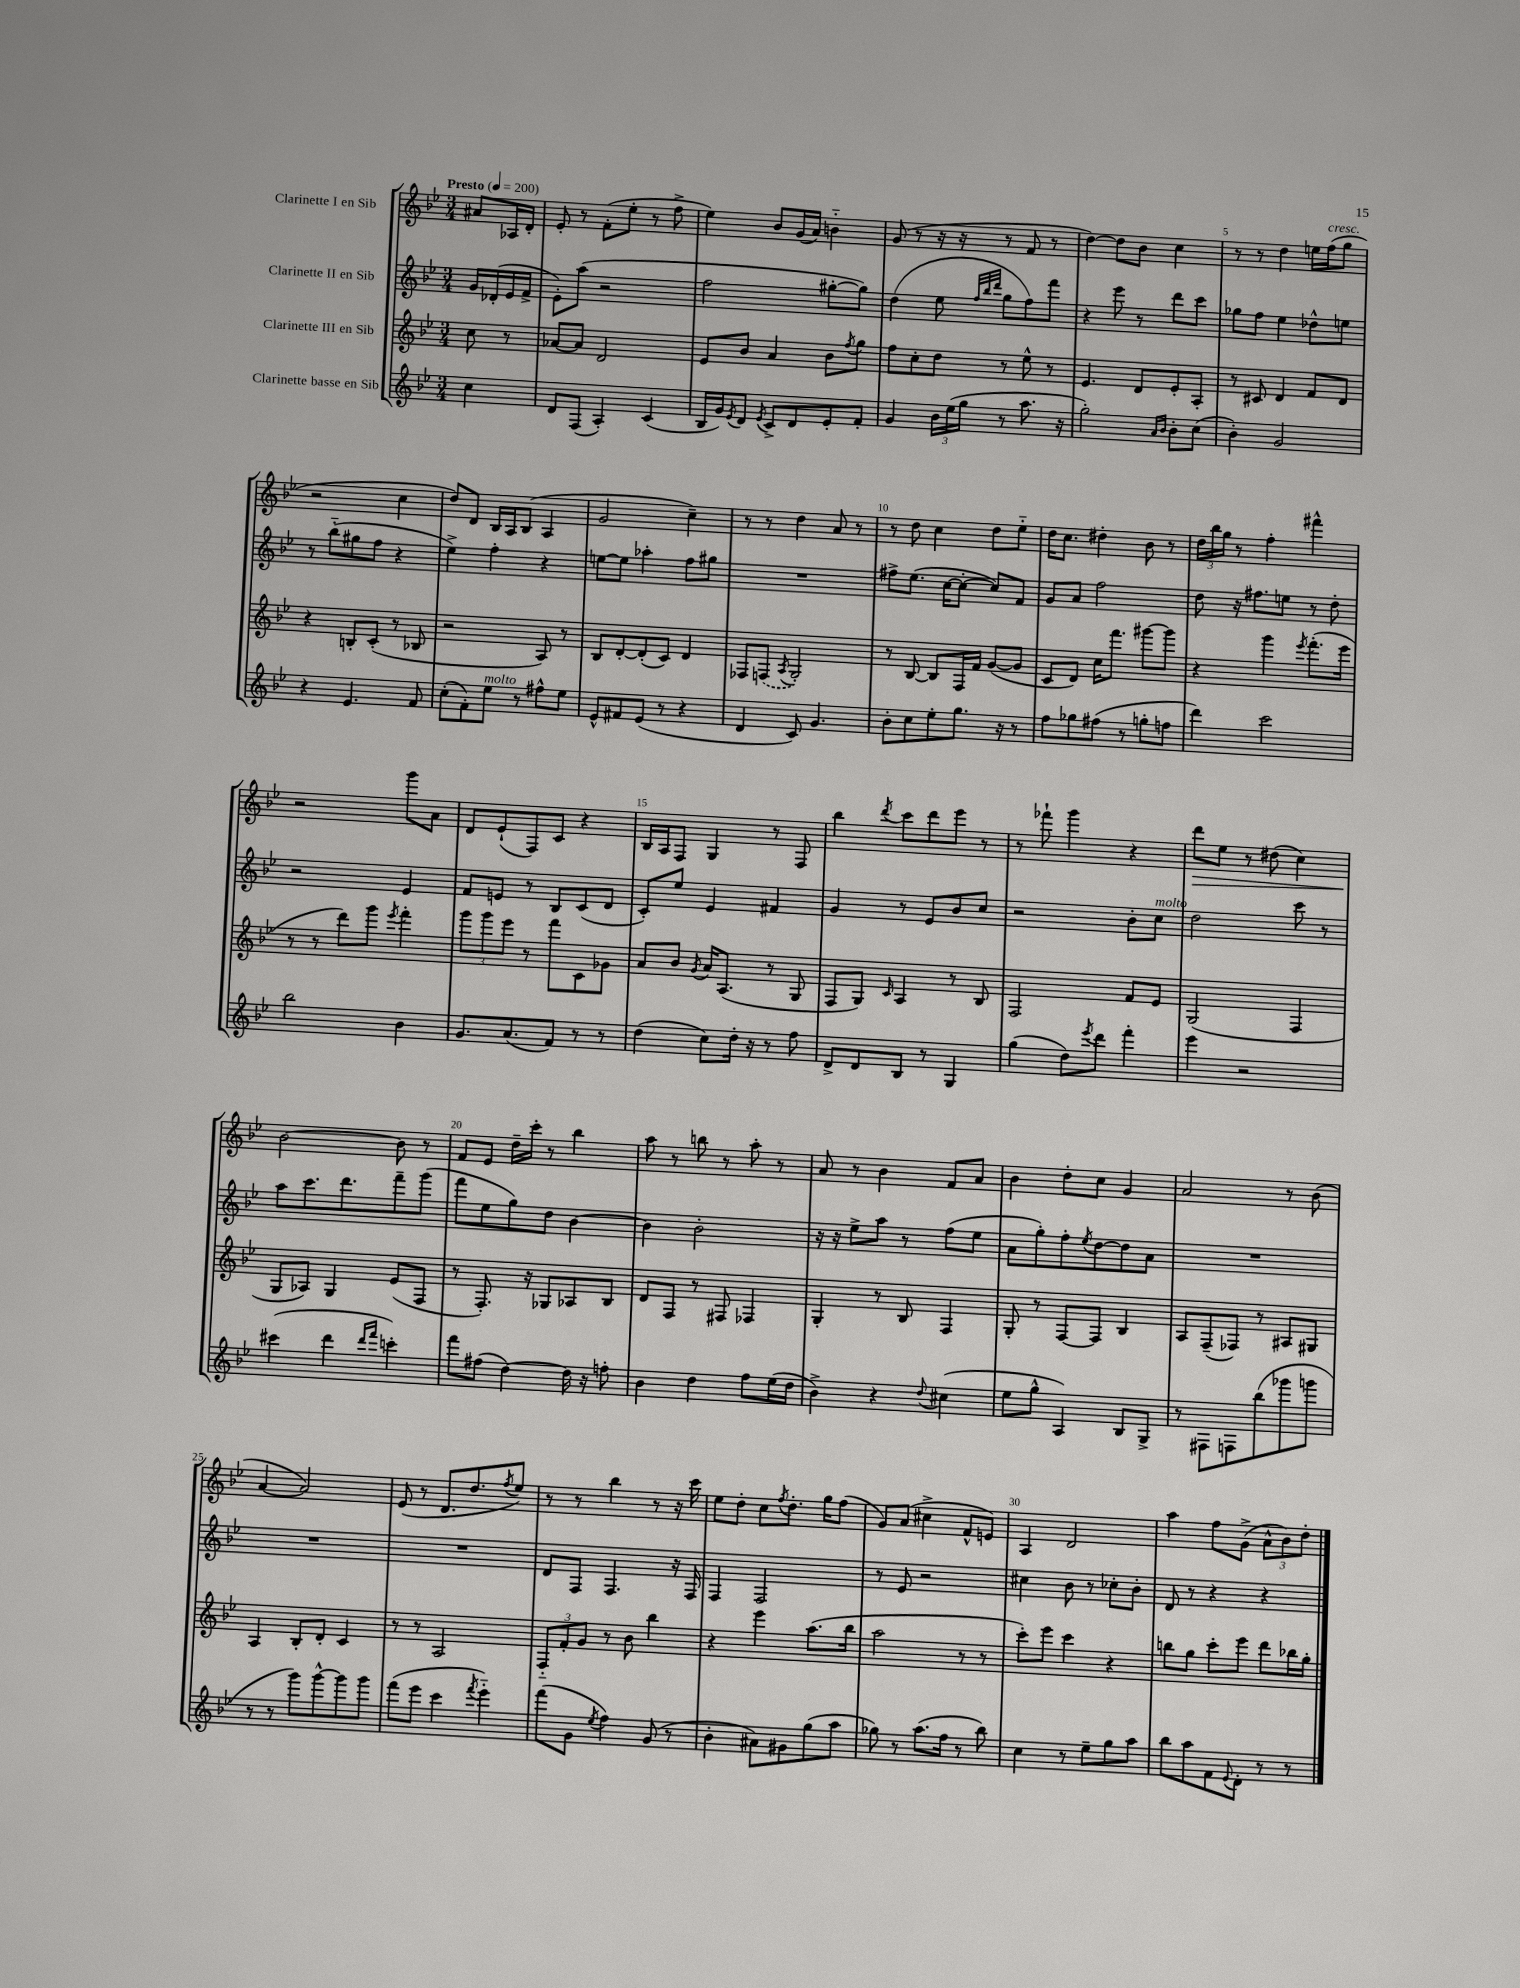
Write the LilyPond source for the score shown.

<<
\new StaffGroup <<
\new Staff = "s0" \with { instrumentName = "Clarinette I en Sib" } {
    \clef treble \key bes \major \numericTimeSignature \time 3/4 \partial 4 \tempo "Presto" 4 = 200
    ais'8 aes16 d'16-. |
    ees'8-. r8 f'8-.( ees''8-. r8 f''8-> |
    ees''4) bes'8 g'16( a'16) b'4-_ |
    g'8( r8 r16 r16 r8 f'8 r8 |
    d''4~) d''8 bes'8 c''4 |
    r8 r8 d''4 e''16 f''16^\markup { \italic "cresc." }( g''8 |
    r2 c''4 |
    d''8) d'8 bes16 a16 bes8( a4 |
    g'2 c''4--) |
    r8 r8 d''4 a'8 r8 |
    r8 d''8 c''4 d''8 ees''8-_ |
    d''16 c''8. dis''4-. bes'8 r8 |
    \tuplet 3/2 { d''16 bes''16 g''16 } r8 f''4-. fis'''4-^ |
    r2 g'''8 a'8 |
    d'8 ees'8-!( f8) c'8 r4 |
    bes16 a16 f8 g4 r8 f8 |
    bes''4 \acciaccatura { d'''8 } c'''8 d'''8 ees'''8 r8 |
    r8 fes'''8-! g'''4 r4 |
    d'''8\> ees''8 r8 dis''8( c''4) |
    bes'2~\! bes'8 r8 |
    f'8 ees'8 d''16-- c'''16-. r8 bes''4 |
    a''8 r8 b''8 r8 a''8-. r8 |
    a'8 r8 bes'4 f'8 a'8 |
    bes'4 d''8-. c''8 g'4 |
    a'2 r8 bes'8( |
    a'4~ a'2) |
    ees'8( r8 d'8. d''8. \acciaccatura { f''8 } ees''8) |
    r8 r8 bes''4 r8 r16 c'''16 |
    ees''8 d''8-. c''8 \acciaccatura { f''8 } d''8.-. g''16 f''8( |
    g'8) a'8( cis''4-> f'8-^ e'8) |
    a4 d'2 |
    a''4 f''8 g'8->( \tuplet 3/2 { a'8-^ bes'8) d''8-. } \bar "|." |
}
\new Staff = "s1" \with { instrumentName = "Clarinette II en Sib" } {
    \clef treble \key bes \major \numericTimeSignature \time 3/4 \partial 4
    g'16 des'16-.( ees'16 f'16-> |
    ees'8-.) a''8( r2 |
    f''2 gis''8~-. gis''8) |
    d''4( ees''8 \grace { f''32 bes''32 d'''32 } g''8 f''8) f'''8 |
    r4 ees'''8 r8 d'''8 c'''8 |
    ges''8 f''8 ees''4 des''8-^ e''8 |
    r8 bes''8-_( gis''8 f''8 r4 |
    ees''4->) f''4-. r4 |
    e''8~ e''8 aes''4-. f''8 gis''8 |
    R2. |
    fis''8-> ees''8.( c''16~ c''8~-. c''8) f'8 |
    g'8 a'8 f''2 |
    d''8 r16 fis''8. e''8 r8 d''8-. |
    r2 ees'4 |
    f'8 e'8 r8 bes8 c'8( d'8 |
    c'8-.) ees''8 ees'4 fis'4 |
    g'4 r8 ees'8 bes'8 c''8 |
    r2 bes'8-. c''8^\markup { \italic "molto" } |
    d''2 c'''8 r8 |
    a''8 c'''8. d'''8. f'''8-- g'''8( |
    f'''8 ees''8 g''8) d''8 bes'4~ |
    bes'4 bes'2-. |
    r16 r16 ees''8-> a''8 r8 f''8( ees''8 |
    a'8 g''8-.) f''8-. \acciaccatura { ees''8 } d''8~ d''8 a'8 |
    R2. |
    R2. |
    R2. |
    d'8 f8 f4. r16 f16 |
    f4 f2 |
    r8 ees'8 r2 |
    cis''4 bes'8 r8 ces''8-. bes'8-. |
    d'8 r8 r4 r4 \bar "|." |
}
\new Staff = "s2" \with { instrumentName = "Clarinette III en Sib" } {
    \clef treble \key bes \major \numericTimeSignature \time 3/4 \partial 4
    c''8 r8 |
    aes'8~ aes'8 d'2 |
    ees'8 bes'8 a'4 bes'8 \acciaccatura { f''8 } g''8 |
    f''8 c''8-. d''8 r8 ees''8-^ r8 |
    ees'4. d'8 ees'8-. a8-. |
    r8 cis'8 d'4 f'8 d'8 |
    r4 b8-. c'8-.( r8 bes8 |
    r2 a8) r8 |
    bes8 d'8~-. d'8-.( c'8) d'4 |
    fes8 \once \slurDashed f8( \acciaccatura { a8 } g2-.) |
    r8 bes8~ bes8 f16 f'16 g'8~( g'8 |
    c'8 d'8) c''16 f'''8. gis'''8~ gis'''8 |
    r4 g'''4 \acciaccatura { ees'''8 } f'''8.-.( ees'''16 |
    r8 r8 d'''8) g'''8 \acciaccatura { ees'''8 } f'''4-. |
    \tuplet 3/2 { g'''8 g'''8 ees'''8 } r8 f'''8 c'8 ges'8 |
    a'8 bes'8 \acciaccatura { g'8 } a'16 a8.( r8 g8 |
    f8 g8) \grace { c'16 } a4 r8 bes8 |
    f2 f'8 ees'8 |
    g2( f4 |
    g8 aes8) g4 ees'8( f8 |
    r8 f8.-.) r16 ges8 aes8 bes8 |
    d'8 f8 r8 fis8 fes4 |
    g4-. r8 bes8 f4 |
    g8-. r8 f8~ f8 bes4 |
    a8 f8--( fes8) r8 ais8 gis8 |
    a4 bes8-. d'8-. c'4 |
    r8 r8 a2 |
    \tuplet 3/2 { f8-_ f'8-. g'8 } r8 bes'8 bes''4 |
    r4 ees'''4 a''8.( bes''16 |
    a''2 r8 r8 |
    c'''8-.) ees'''8 c'''4 r4 |
    b''8 g''8 c'''8-. ees'''8 d'''8 bes''16 g''16-. \bar "|." |
}
\new Staff = "s3" \with { instrumentName = "Clarinette basse en Sib" } {
    \clef treble \key bes \major \numericTimeSignature \time 3/4 \partial 4
    c''4 |
    d'8 f8( a4-.) c'4( |
    bes16 g'16) \acciaccatura { ees'8 } d'8 \acciaccatura { ees'8 } c'8-> d'8 ees'8-. f'8-. |
    g'4 \tuplet 3/2 { bes'16 ees''16( g''16 } r8 a''8. r16 |
    g''2-.) \grace { a'16 bes'16 } bes'8-. c''8( |
    bes'4-.) g'2 |
    r4 ees'4. f'8 |
    c''8-.( f'8-.) ees''8^\markup { \italic "molto" } r8 fis''8-^ ees''8 |
    ees'8-^ fis'8 ees'8( r8 r4 |
    d'4 c'8) g'4. |
    bes'8-. c''8 ees''8-. g''8. r16 r8 |
    f''8 ges''8 fis''8( r8 g''8-. f''8 |
    d'''4) c'''2 |
    bes''2 bes'4 |
    g'8. a'8.( f'8) r8 r8 |
    d''4( c''8) d''16-. r16 r8 f''8 |
    d'8-> d'8 bes8 r8 g4 |
    g''4( d''8) \acciaccatura { ees'''8 } d'''8 f'''4-. |
    ees'''4 r2 |
    cis'''4( d'''4 \grace { d'''16 f'''16 } c'''4-.) |
    f'''8 fis''8( d''4~) d''16 r16 f''8-. |
    bes'4 d''4 f''8 ees''16( d''16 |
    bes'4->) r4 \appoggiatura { d''8 } cis''4( |
    ees''8 g''8-^ a4) bes8 g8-> |
    r8 fis8 f8 bes''8( ges'''8 g'''8 |
    r8 r8 g'''8) g'''8~-^ g'''8 g'''8 |
    f'''8( ees'''8 c'''4 \acciaccatura { f'''8 } ees'''4-_) |
    f'''8( g'8 \acciaccatura { ees''8 } f''4) g'8( r8 |
    bes'4-. ais'8) gis'8 g''8( a''8 |
    ges''8) r8 a''8.( f''16 r8 bes''8) |
    c''4 r8 ees''8-- g''8 a''8 |
    bes''8 a''8 f'8 \appoggiatura { ees'8 } d'8-. r8 r8 \bar "|." |
}
>>
>>
\layout { \context { \Score \override BarNumber.break-visibility = ##(#f #t #t) barNumberVisibility = #(every-nth-bar-number-visible 5) } }
